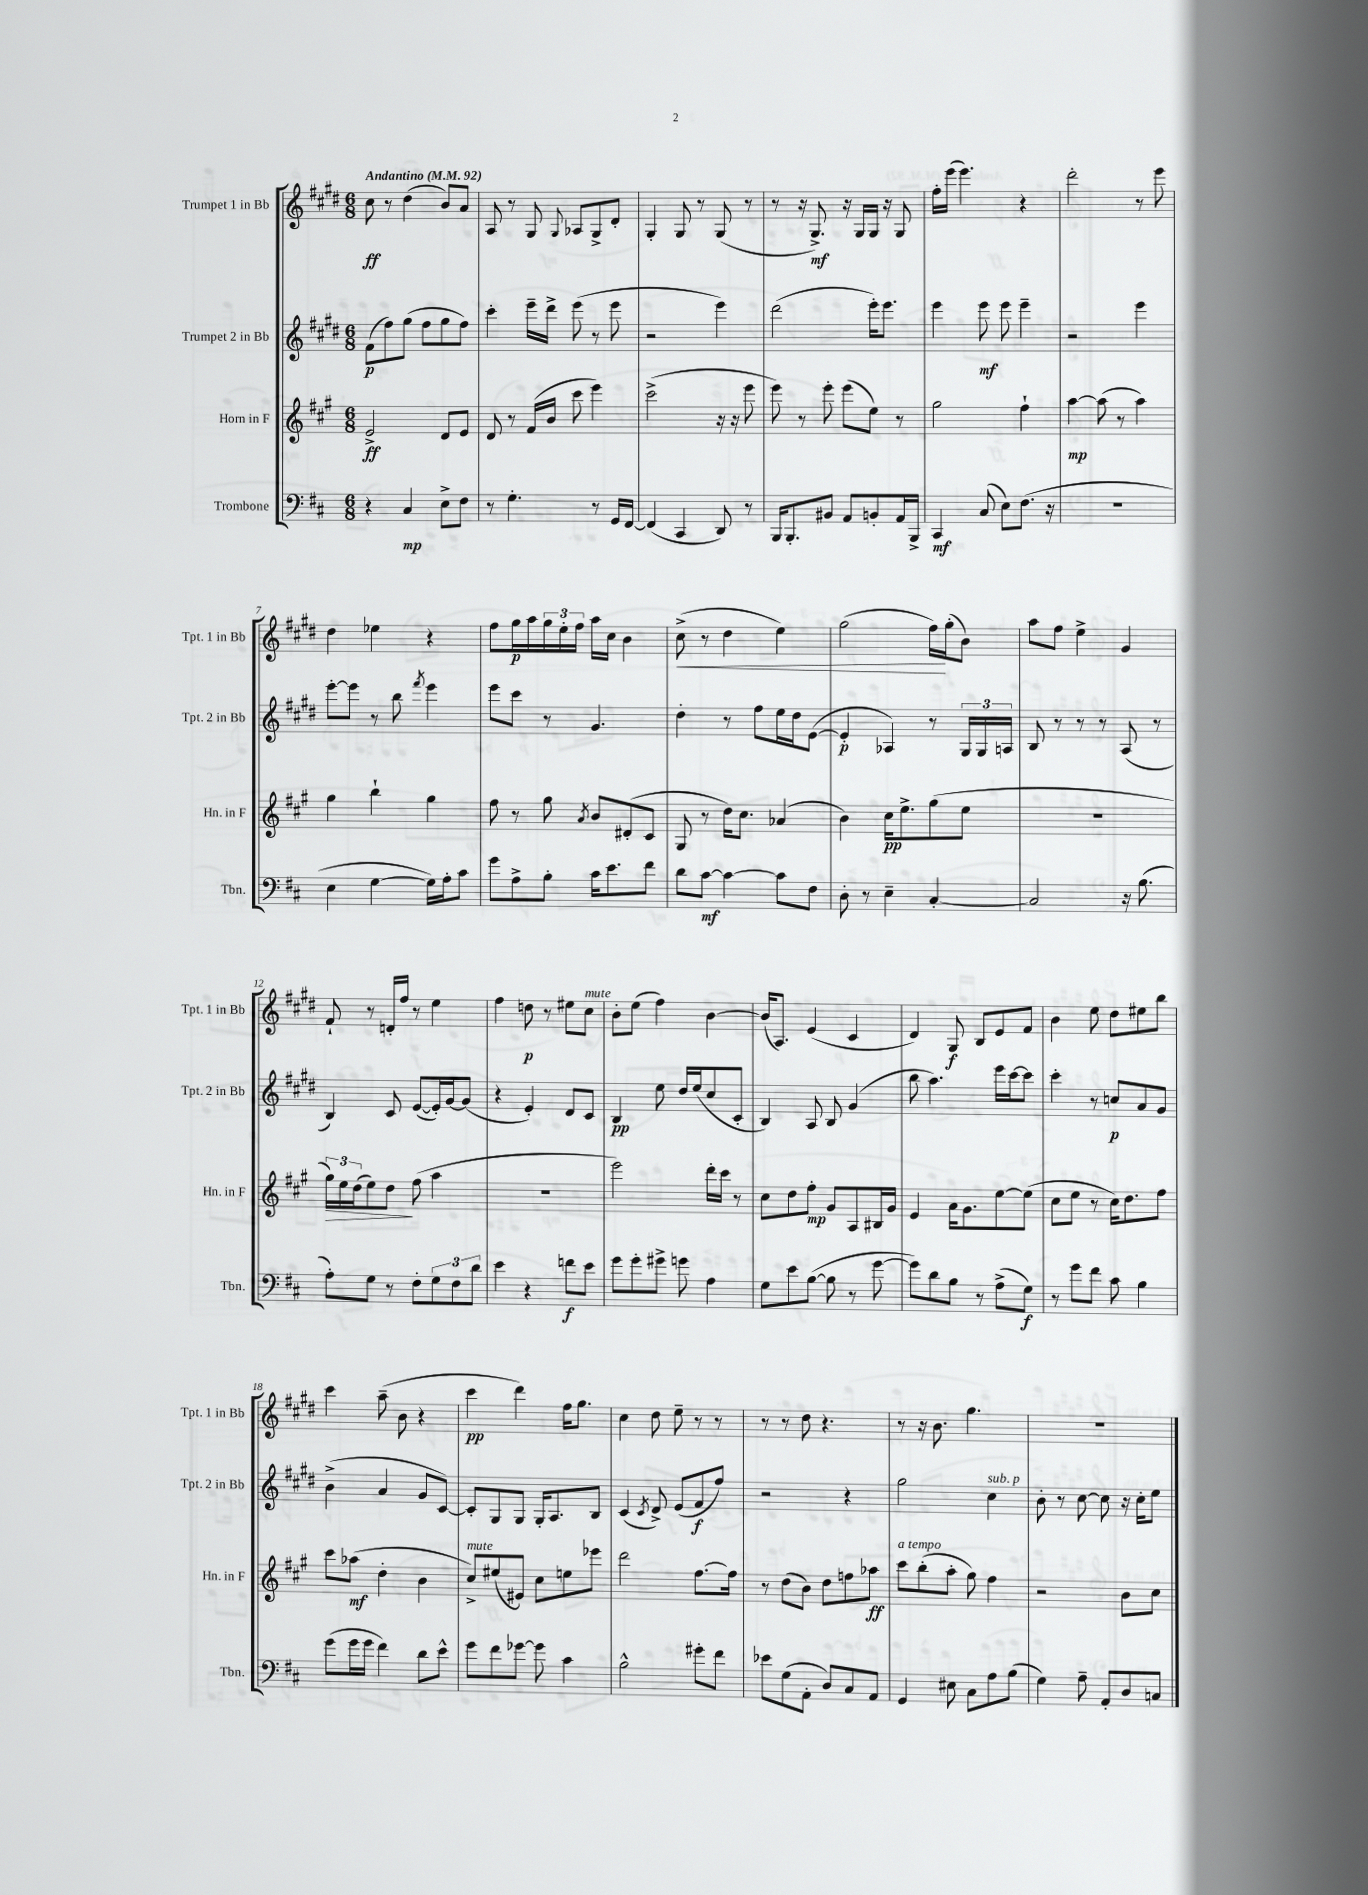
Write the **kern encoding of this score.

**kern	**kern	**kern	**kern
*staff4	*staff3	*staff2	*staff1
*clefF4	*clefG2	*clefG2	*clefG2
*k[f#c#]	*k[f#c#g#]	*k[f#c#g#d#]	*k[f#c#g#d#]
*M6/8	*M6/8	*M6/8	*M6/8
*MM92	*MM92	*MM92	*MM92
4r	2e^	(8f#	8cc#
.	.	8ff#)	8r
4C#	.	(8gg#	(4dd#
.	.	8ff#	.
8E^	8d	8gg#	8b)
8F#	8e	8ff#)	8a
=	=	=	=
8r	8d	4ccc#'	8A
4.G'	8r	.	8r
.	(16f#	16eee~	8G#
.	16b	16ddd#^	.
.	.	.	8qqG#
.	8ccc#	(8eee	8A-
8r	4eee)	8r	8G#^
16GG	.	8eee	8d#'
[16FF#	.	.	.
=	=	=	=
(4FF#]	(2ccc#^	2r	4G#'
4CC#	.	.	8G#
.	.	.	8r
8DD)	16r	4eee)	(8G#
.	16r	.	.
8r	8eee	.	8r
=	=	=	=
16BBB	8eee)	(2ddd#	8r
8.BBB'	.	.	.
.	8r	.	16r
.	.	.	8.G#^)
8BB#	8eee'	.	.
8AA	(8eee	.	16r
.	.	.	16G#
8BB'	8ee)	16eee')	16G#
.	.	8.eee	16r
16AA	8r	.	8G#
16BBB^	.	.	.
=	=	=	=
4CC#	2gg#	4eee	16ff#'
.	.	.	(16eee
.	.	.	4.eee)
(8C#	.	8eee	.
8E)	.	8eee	.
(8.F#	4ff#`	4eee~	4r
16r	.	.	.
=	=	=	=
2.r	[4aa	2r	2ddd#'
.	(8aa]	.	.
.	8r	.	.
.	4aa)	4eee	8r
.	.	.	8eee
=	=	=	=
4E	4gg#	[8eee'	4dd#
.	.	8eee]	.
[4G	4bb`	8r	4ee-
.	.	8bb	.
.	.	8qfff#	.
16G])	4gg#	4eee	4r
16A'	.	.	.
8c#	.	.	.
=	=	=	=
8g	8ff#	8eee	8ff#
8A^	8r	8ccc#	16gg#
.	.	.	16aa
8B'	8gg#	8r	24gg#
.	.	.	24ee'
.	.	.	24ff#
.	8qa	.	.
16c#	8b	4.g#	16aa
8.e	.	.	16cc#
.	(8d#'	.	4b
8f#	8c#	.	.
=	=	=	=
8d	8G#	4dd#'	(8cc#^
[8c#	8r	.	8r
4c#_	16dd)	8r	4dd#
.	8.cc#	.	.
.	.	8ff#	.
8c#]	(4a-	16ee	4ee)
.	.	16dd#	.
8F#	.	([8e	.
=	=	=	=
8D'	4b)	4e']	(2gg#
8r	.	.	.
4E~	16cc#	4A-)	.
.	8.ee^	.	.
[4C#'	(8gg#	8r	16ff#)
.	.	.	(16gg#'
.	8ee	24G#	8b)
.	.	24G#	.
.	.	24A	.
=	=	=	=
2C#]	2.r	8B	8aa
.	.	8r	8ff#
.	.	8r	4ee^
.	.	8r	.
16r	.	(8A	4g#
(8.B	.	.	.
.	.	8r	.
=	=	=	=
8A')	24gg#)	4B)	8f#`
.	24ee	.	.
.	(24dd	.	.
8G	8ee)	.	8r
8r	8dd	8c#	16d'
.	.	.	16ff#
8F#'	(8ff#	([8e	8r
12G	4aa	16e'])	4ee
.	.	[16g#	.
12F#	.	.	.
.	.	(8g#]	.
12d	.	.	.
=	=	=	=
4e	2.r	4r	4ff#
4r	.	4e')	8dd
.	.	.	8r
8f	.	8d#	8ee#
8e	.	8c#	8cc#
=	=	=	=
8g	2eee)	4B	8b'
8g'	.	.	(8ee
8g#^	.	8ee	4ff#)
8g	.	16dd#	.
.	.	(16ee	.
4A	16ddd'	8cc#	[4b
.	16ccc#	.	.
.	8r	8c#'	.
=	=	=	=
8G	8cc#	4B)	(16b]
.	.	.	8.A)
8e	8dd	.	.
([8B	8ff#'	8A	(4e
8B]	8g#	8B	.
8r	8A	(4g#	4c#
[8g	16B#	.	.
.	16g#	.	.
=	=	=	=
8g])	4e	8bb	4d#)
8d	.	4.aa)	.
8B	16a	.	8G#
.	8.g#	.	.
8r	.	.	8B
(8A^	[8ee	16eee	8e
.	.	[16ccc#	.
8G)	(8ee]	8ccc#]	8f#
=	=	=	=
8r	8cc#	4ccc#'	4b
8g	8ee	.	.
8f#	8r	8r	8ee
8c#	16cc#)	8cc	8dd#
.	8.dd	.	.
4B	.	8a	8ee#
.	8ff#	8g#	8bb
=	=	=	=
(8g	8ccc#	(4b^	4ccc#
16g	(8aa-	.	.
16g	.	.	.
4f#)	4dd'	4a	(8aa~
.	.	.	8b
8d	4b	8g#	4r
8e^^	.	[8c#)	.
=	=	=	=
8g	8cc#^)	8c#']	4ccc#
8f#	(8ee#	8G#	.
[8g-	8e#)	8G#	4ddd#)
8g-]	8cc#	16G#'	.
.	.	8.A	.
4c#	8ee	.	16ff#
.	.	.	8.gg#
.	8eee-	8B	.
=	=	=	=
2B^^	2ddd	(4c#	4cc#
.	.	8qc#	.
.	.	8d#^)	8dd#
.	.	(8e	8ee~
8g#'	[8.ff#	8f#	8r
8f#	.	8ff#)	8r
.	16ff#]	.	.
=	=	=	=
8e-	8r	2r	8r
(8G	(8dd	.	8r
8AA'	8b)	.	8dd#
8D)	8dd	.	4.r
8C#	8ff	4r	.
8AA	8aa-	.	.
=	=	=	=
4GG	8ccc#	2gg#	8r
.	(8bb'	.	16r
.	.	.	8.b
8E#	8aa'	.	.
8C#	8gg#)	.	4.gg#
8A	4ff#	4cc#	.
(8B	.	.	.
=	=	=	=
4G)	2r	8b'	2.r
.	.	8r	.
8A~	.	[8cc#	.
8AA'	.	8cc#]	.
8D	8b	16r	.
.	.	16cc#'	.
8C	8cc#	8ee	.
==	==	==	==
*-	*-	*-	*-
